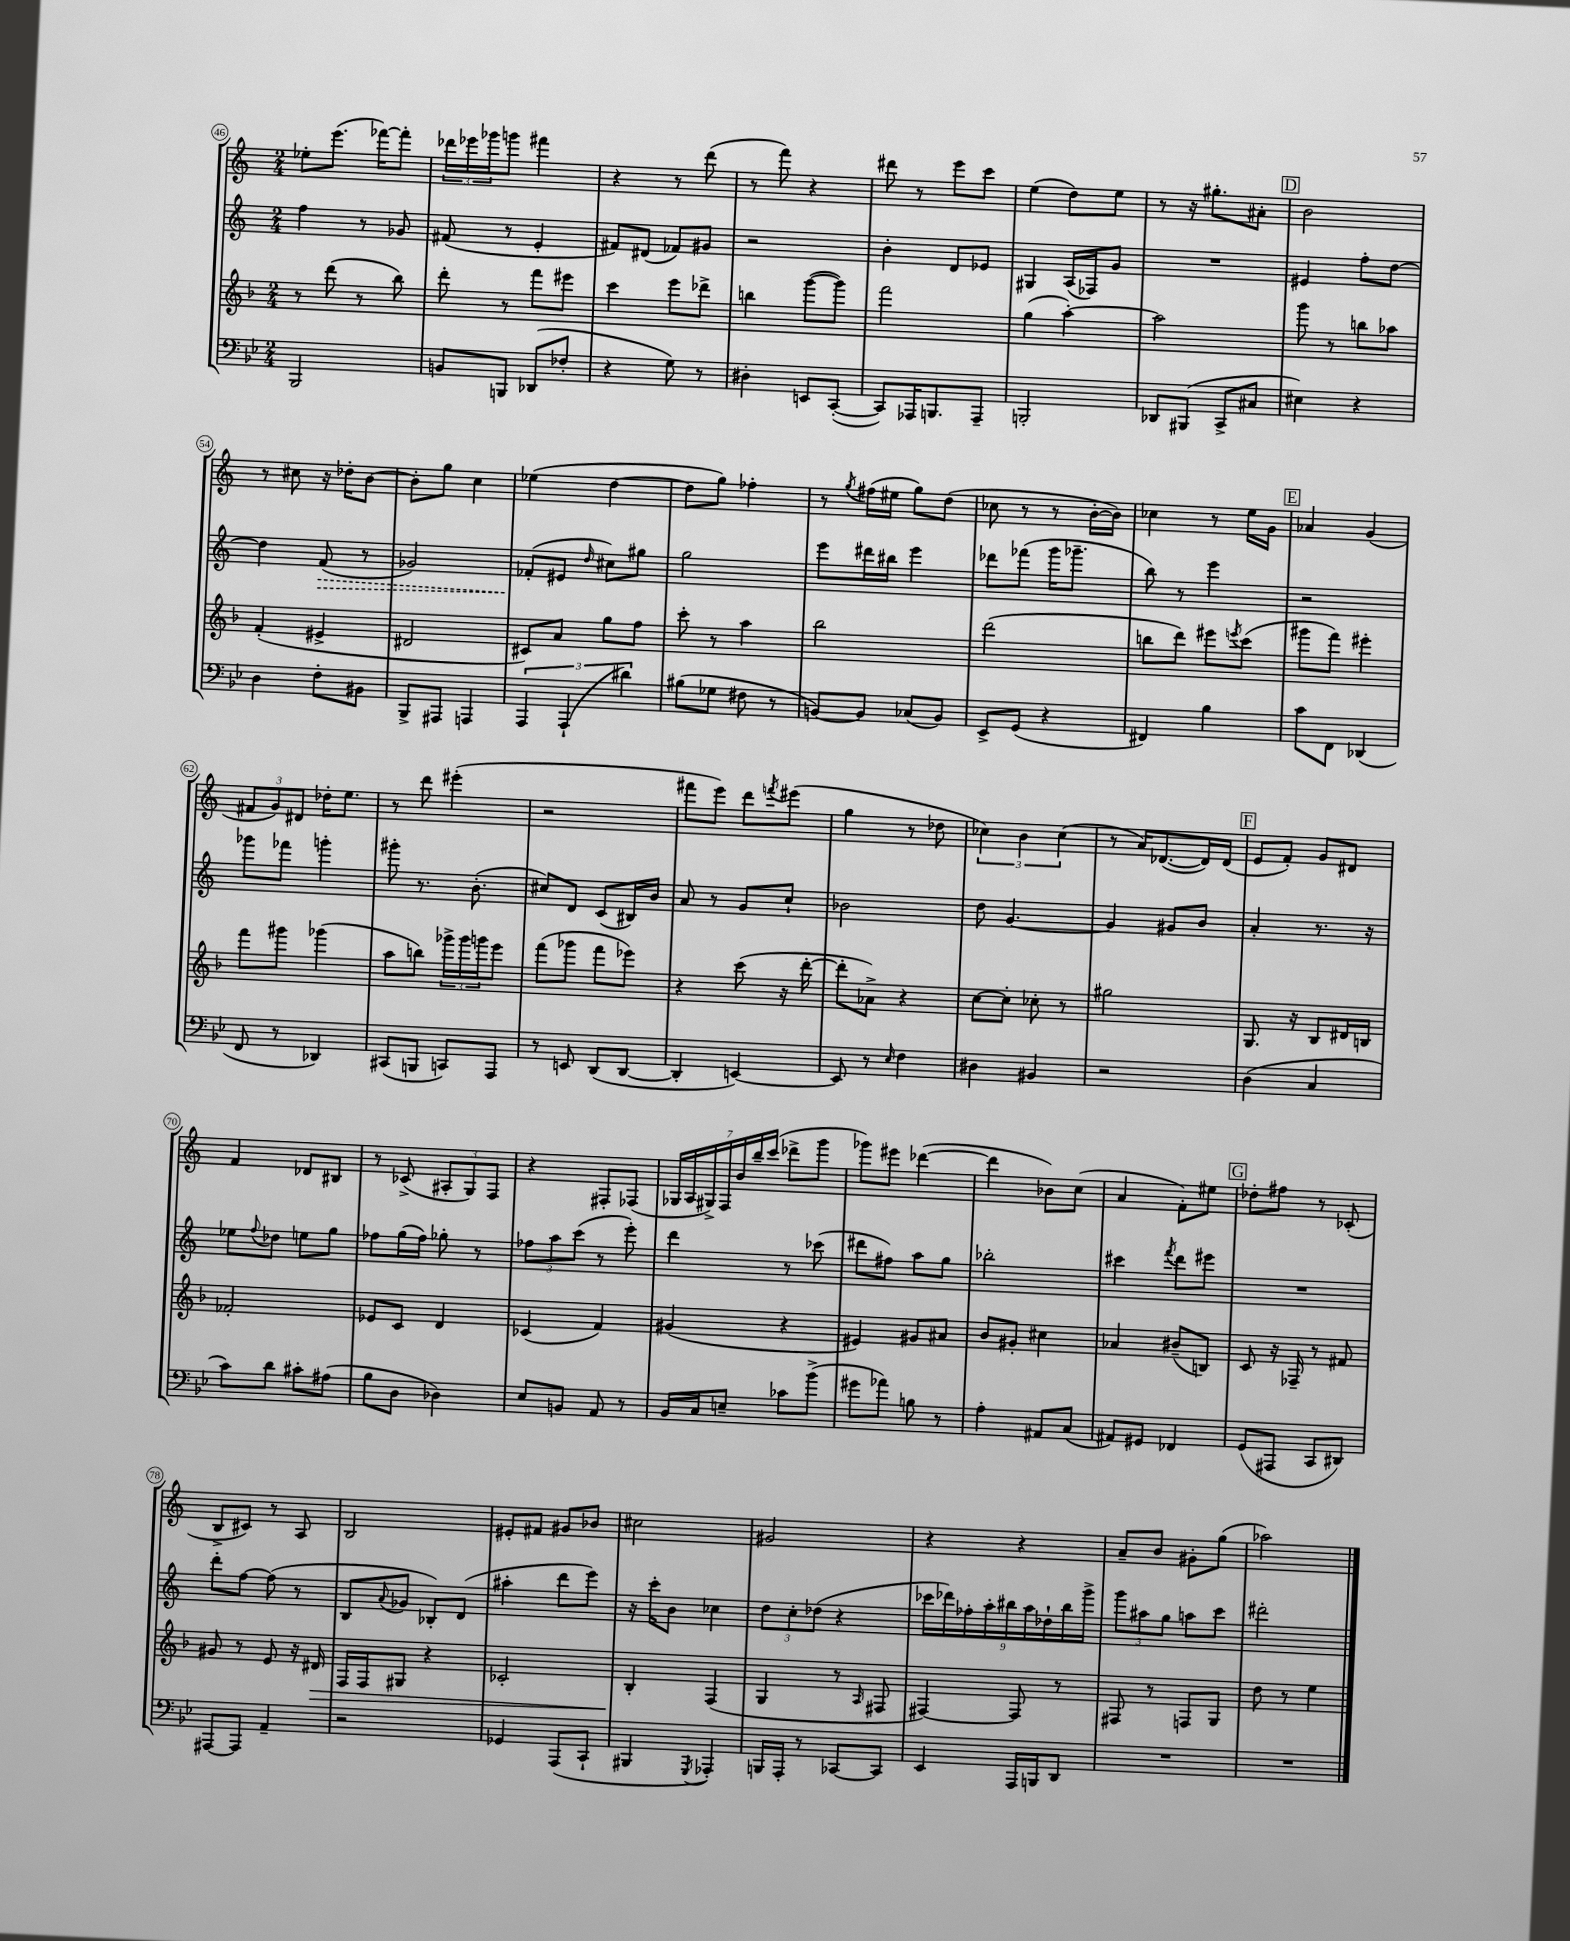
<<
\new StaffGroup <<
\new Staff = "s0" {
    \clef treble \key c \major \numericTimeSignature \time 2/4
    ees''8-. e'''8.( fes'''16~) fes'''8-. |
    \tuplet 3/2 { des'''16 ees'''16 ges'''16 } g'''8 fis'''4 |
    r4 r8 d'''8( |
    r8 f'''8) r4 |
    dis'''8 r8 e'''8 c'''8 |
    e''4( d''8) e''8 |
    r8 r16 gis''8.-. ais'8-. |
    \mark \markup { \box "D" } b'2 |
    r8 cis''8 r16 des''16-. b'8~ |
    b'8-. g''8 c''4 |
    ees''4( d''4~ |
    d''8 g''8) fes''4-. |
    r8 \acciaccatura { g''8 } fis''16( eis''16 g''8) d''8( |
    ces''8 r8 r8 b'16~-. b'16) |
    ces''4 r8 e''16 g'16 |
    \mark \markup { \box "E" } aes'4 g'4( |
    \tuplet 3/2 { fis'8 g'8) dis'8 } des''16-. e''8. |
    r8 d'''8 eis'''4-.( |
    r2 |
    fis'''8 e'''8) d'''8 \acciaccatura { f'''8 } eis'''8( |
    g''4 r8 des''8 |
    \tuplet 3/2 { ces''4) b'4 ces''4( } |
    r8 a'16) des'8.~( des'16) des'16( |
    \mark \markup { \box "F" } e'8 f'8-.) g'8 dis'8 |
    f'4 des'8 bis8 |
    r8 ces'8->( \tuplet 3/2 { ais8-. g8) f8 } |
    r4 fis8-. fes8( |
    \tuplet 7/4 { ges16 a16 gis16->) f16 b'16 b''16-- c'''16( } des'''8-> g'''8 |
    ges'''8) eis'''8 des'''4~( |
    des'''4 bes'8) c''8( |
    a'4 f'8-.) eis''8 |
    \mark \markup { \box "G" } des''8-. fis''8 r8 ces'8-.( |
    b8-> cis'8) r8 a8 |
    b2 |
    eis'8-. fis'8 gis'8 bes'8 |
    cis''2 |
    gis'2 |
    r4 r4 |
    a'8-- b'8 gis'8-. g''8( |
    aes''2) \bar "|." |
}
\new Staff = "s1" {
    \clef treble \key c \major \numericTimeSignature \time 2/4
    f''4 r8 ges'8 |
    fis'8( r8 e'4-. |
    fis'8) dis'8( fes'8) gis'8 |
    r2 |
    b'4-. d'8 ees'8 |
    gis4 a16( fes16) g'8 |
    R2 |
    \mark \markup { \box "D" } eis'4 f''8-. d''8~ |
    d''4 \once \override Hairpin.style = #'dashed-line f'8\>( r8 |
    ges'2) |
    fes'8-.\!( eis'8 \grace { d''16 } cis''8) gis''8 |
    g''2 |
    e'''8 dis'''16 bis''16 e'''4 |
    des'''8 fes'''8( g'''16 ges'''8.-- |
    b''8) r8 e'''4 |
    \mark \markup { \box "E" } r2 |
    ges'''8 fes'''8 g'''4-. |
    gis'''8-. r8. b'8.-.( |
    cis''8) d'8 c'8( bis16) b'16 |
    a'8 r8 g'8 c''8-! |
    bes'2 |
    d''8 g'4.~ |
    g'4 gis'8 b'8 |
    \mark \markup { \box "F" } a'4-. r8. r16 |
    ees''8 \appoggiatura { f''8 } des''8 e''8 g''8 |
    fes''8 g''16( fes''16) ges''8-. r8 |
    \tuplet 3/2 { fes''8 a''8 c'''8( } r8 e'''8-.) |
    d'''4 r8 ces'''8( |
    dis'''8 fis''8) a''8 g''8 |
    bes''2-. |
    cis'''4 \acciaccatura { f'''8 } d'''8 eis'''8 |
    \mark \markup { \box "G" } R2 |
    d'''8-. f''8~ f''8( r8 |
    b8 \appoggiatura { a'8 } ges'8 bes8-.) d'8( |
    ais''4-. d'''8 e'''8) |
    r16 c'''16-. b'8 ces''4 |
    \tuplet 3/2 { d''8 c''8-. des''8( } r4 |
    \tuplet 9/8 { ces'''16 des'''16) fes''16-. a''16-. bis''16 a''16 des''16-! bis''16 g'''16-> } |
    \tuplet 3/2 { g'''8 ais''8 g''8 } a''8 c'''8 |
    dis'''2-. \bar "|." |
}
\new Staff = "s2" {
    \clef treble \key f \major \numericTimeSignature \time 2/4
    r8 d'''8( r8 bes''8) |
    d'''8-. r8 f'''8 eis'''8 |
    c'''4 e'''8 des'''8-> |
    b''4 g'''8~( g'''8) |
    f'''2 |
    g''4( a''4~-.) |
    a''2 |
    \mark \markup { \box "D" } g'''8 r8 b''8 aes''8 |
    f'4-.( eis'4-> |
    dis'2 |
    cis'8) a'8 g''8 f''8 |
    c'''8-. r8 a''4 |
    bes''2 |
    d'''2( |
    b''8 d'''8) eis'''8 \acciaccatura { e'''8 } c'''8( |
    \mark \markup { \box "E" } gis'''8 f'''8) eis'''4-. |
    f'''8 gis'''8 ges'''4( |
    a''8 b''8) \tuplet 3/2 { ges'''16-> ges'''16 g'''16 } e'''8 |
    f'''8( ges'''8 f'''8 ees'''8) |
    r4 c'''8( r16 d'''16~-. |
    d'''8-. aes'8->) r4 |
    c''8~ c''8-. ces''8-. r8 |
    gis''2 |
    \mark \markup { \box "F" } g8. r16 bes8 dis'16 b16 |
    fes'2-. |
    ees'8 c'8 d'4 |
    ces'4( f'4) |
    gis'4( r4 |
    eis'4) gis'8 ais'8 |
    bes'8 gis'8-. cis''4 |
    aes'4 bis'8--( b8) |
    \mark \markup { \box "G" } c'8 r16 fes16-- r8 fis'8 |
    gis'8 r8 e'8 r16 dis'16\> |
    f16 f16 gis8 r4 |
    ces'2-. |
    bes4-.\! f4( |
    g4 r8 \grace { a16 } fis8 |
    fis4~) fis8 r8 |
    fis8 r8 f8 g8 |
    d''8 r8 e''4 \bar "|." |
}
\new Staff = "s3" {
    \clef bass \key bes \major \numericTimeSignature \time 2/4
    bes,,2 |
    b,8 b,,8 des,8( fes8-. |
    r4 g8) r8 |
    dis4-. e,8 c,8~-.( |
    c,8) aes,,16 b,,8. aes,,8-- |
    b,,2-. |
    des,8 bis,,8( c,8-> cis8 |
    \mark \markup { \box "D" } eis4) r4 |
    d4 f8-. bis,8 |
    bes,,8-> ais,,8 a,,4 |
    \tuplet 3/2 { a,,4 a,,4-!( dis'4) } |
    bis8( ges8 fis8 r8 |
    b,8~) b,8 ces8( b,8) |
    ees,8-> g,8( r4 |
    fis,4) bes4 |
    \mark \markup { \box "E" } c'8 f,8 des,4( |
    f,8 r8 des,4) |
    cis,8( b,,8 c,8) a,,8 |
    r8 e,8 d,8( d,8~ |
    d,4-. e,4~) |
    e,8 r8 \grace { ees16 } f4 |
    dis4 bis,4 |
    r2 |
    \mark \markup { \box "F" } d4( c4 |
    c'8) d'8 cis'8-. ais8( |
    bes8 d8 des4) |
    ees8 b,8 a,8 r8 |
    bes,16 c16 e8-- ces'8 bes'8->( |
    gis'8 aes'8) b8 r8 |
    a4-. ais,8 c8( |
    ais,8) gis,8 fes,4 |
    \mark \markup { \box "G" } g,8( ais,,8 c,8 dis,8) |
    ais,,8~ ais,,8 a,4-- |
    r2 |
    ges,4 a,,8( c,8-! |
    bis,,4 \acciaccatura { g,,8 } aes,,4-.) |
    b,,16 a,,16-. r8 ces,8~ ces,8 |
    ees,4 a,,16 b,,16 d,8 |
    R2 |
    R2 \bar "|." |
}
>>
>>
\layout { \context { \Score currentBarNumber = #46 \override BarNumber.stencil = #(make-stencil-circler 0.1 0.3 ly:text-interface::print) } }
